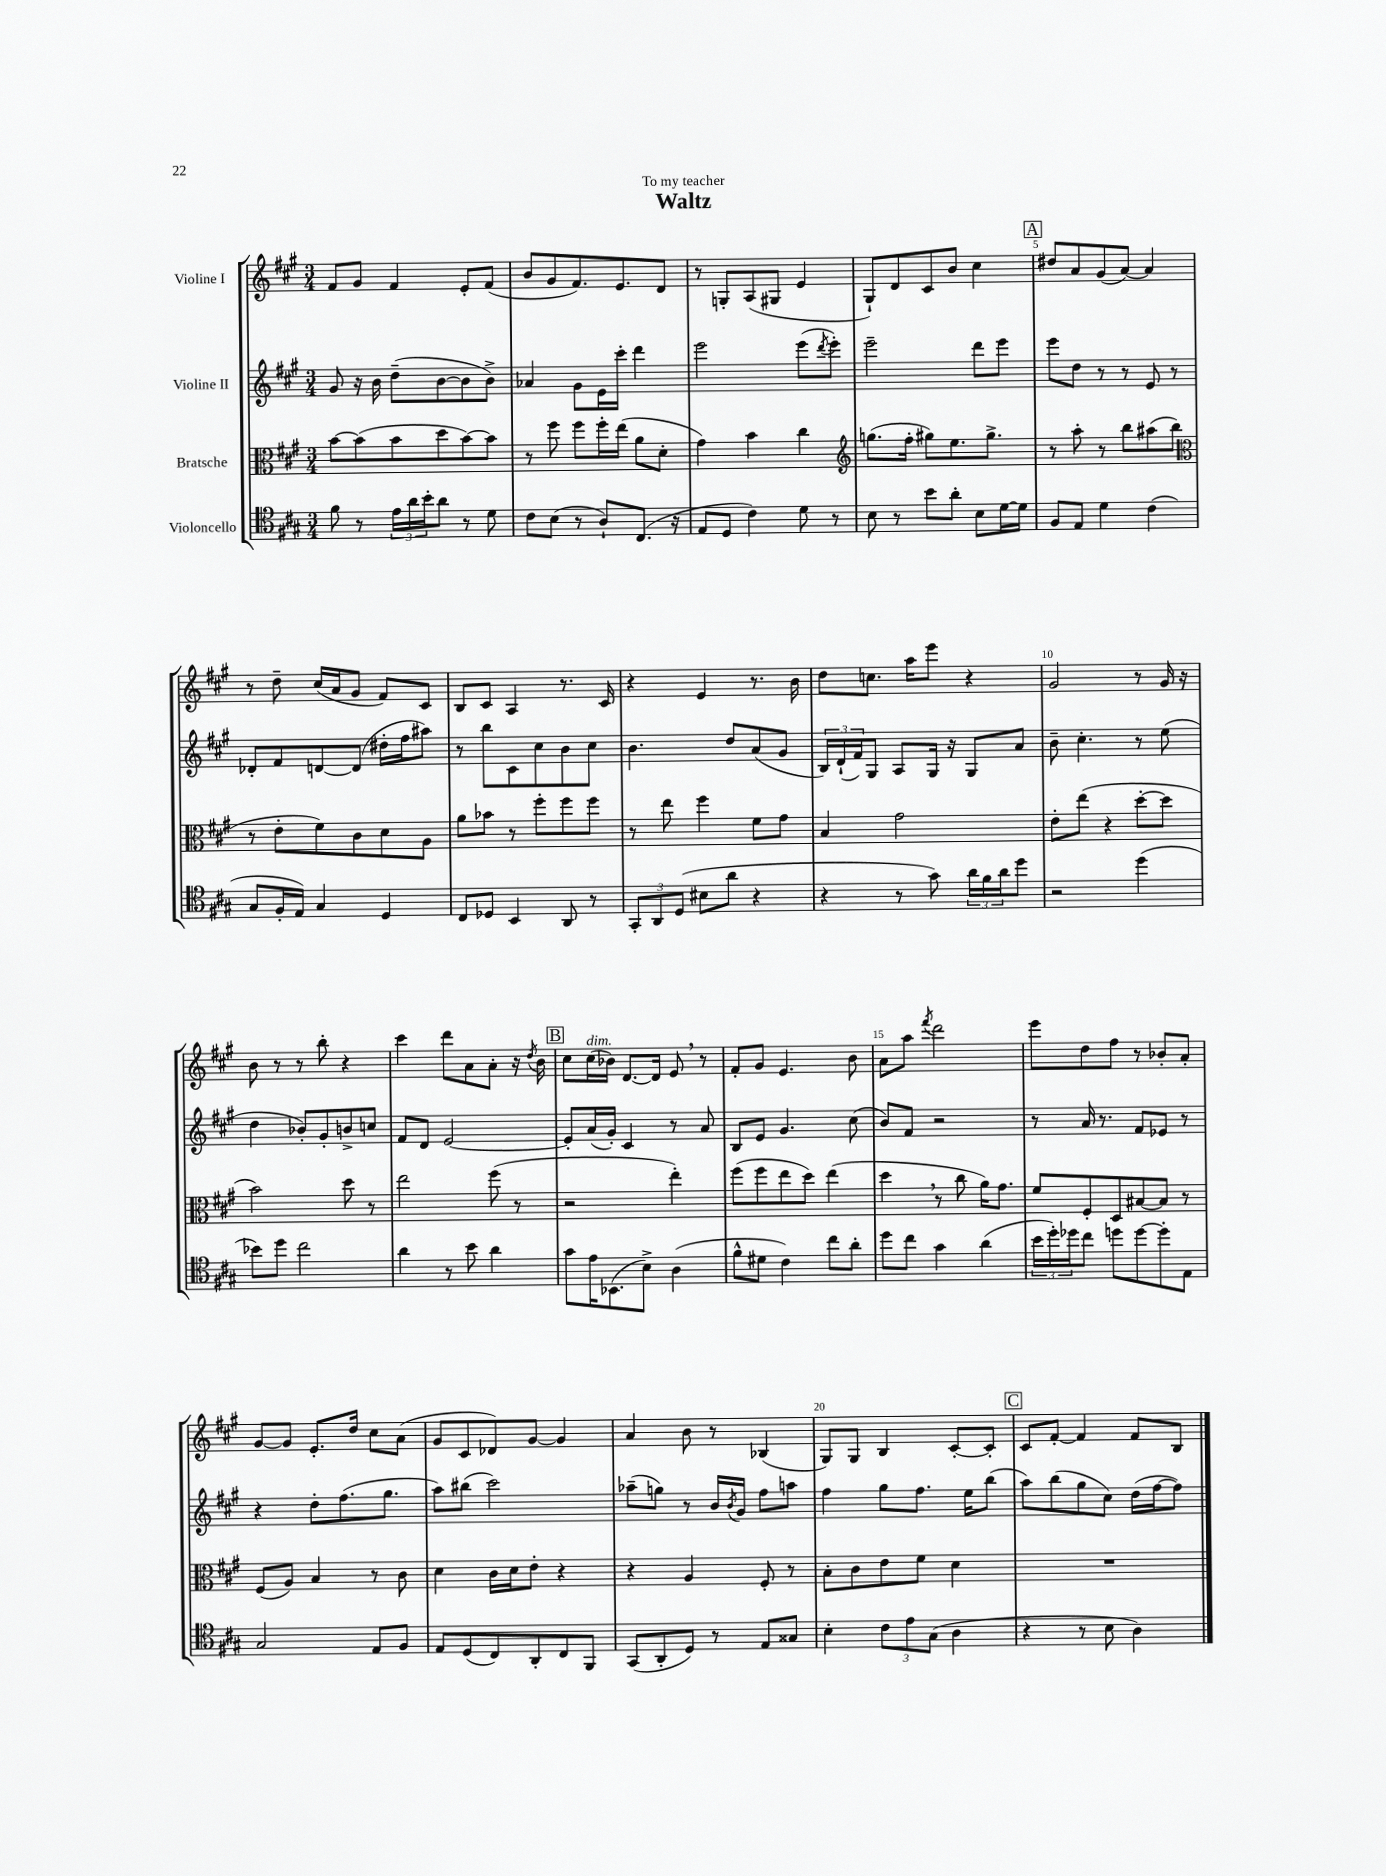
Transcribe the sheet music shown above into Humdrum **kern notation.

**kern	**kern	**kern	**kern
*staff4	*staff3	*staff2	*staff1
*clefC4	*clefC3	*clefG2	*clefG2
*k[f#c#g#]	*k[f#c#g#]	*k[f#c#g#]	*k[f#c#g#]
*M3/4	*M3/4	*M3/4	*M3/4
8f#	[8b	8g#	8f#
8r	(8b]	16r	8g#
.	.	16b	.
24e	8b	(8dd~	4f#
24a	.	.	.
24b'	.	.	.
8a	8dd	[8b	.
8r	[8b)	8b]	8e'
8d	8b]	8b^)	(8f#
=	=	=	=
8c#	8r	4a-	8b
(8B	8ff#	.	8g#
8r	8ff#	8g#	8.f#)
8A`)	16ff#'	16e	.
.	(16ee	16ccc#'	8.e
(8.C#	8a	4ddd	.
.	8d'	.	8d
16r	.	.	.
=	=	=	=
8E	4g#)	2eee	8r
8D	.	.	8G'
4c#)	4b	.	(8A
.	.	.	8G#
8d	4cc#	(8eee	4e
.	.	8qddd	.
8r	.	8eee')	.
=	=	=	=
*	*clefG2	*	*
8B	(8.gg	2eee~	8G#`)
8r	.	.	8d
.	16ff#'	.	.
8b	8gg#)	.	8c#
8a'	8.ee	.	8b
8B	.	8ddd	4cc#
.	8.gg#^	.	.
[16d	.	8eee	.
16d]	.	.	.
=	=	=	=
8F#	8r	8eee	8dd#
8E	8aa'	8dd	8a
4d	8r	8r	(8g#
.	8bb	8r	[8a)
(4c#	(8aa#	8e	4a]
.	8bb	8r	.
=	=	=	=
*	*clefC3	*	*
8G#	8r	8d-'	8r
16F#'	8e'	8f#	8dd~
16E)	.	.	.
4G#	8f#)	[8d	(16cc#
.	.	.	16a
.	8c#	(8d]	8g#
4D	8d	16dd#'	8f#)
.	.	16ff#	.
.	8A	8aa#)	8c#
=	=	=	=
8C#	8a	8r	8B
8D-	8b-	8bb	8c#
4BB	8r	8c#	4A
.	8ff#'	8cc#	.
8AA	8ff#	8b	8.r
8r	8ff#	8cc#	.
.	.	.	16c#
=	=	=	=
12GG#'	8r	4.b	4r
12AA	.	.	.
.	8ee	.	.
(12D	.	.	.
8B#	4ff#	.	4e
8a	.	8dd	.
4r	8f#	(8a	8.r
.	8g#	8g#	.
.	.	.	16b
=	=	=	=
4r	4B	24B)	8dd
.	.	(24d`	.
.	.	24f#)	.
.	.	8G#	8.cc
8r	2g#	8A	.
.	.	.	16aa
8g#)	.	16G#	8eee
.	.	16r	.
24a	.	8G#	4r
24f#	.	.	.
24a	.	.	.
8dd	.	8a	.
=	=	=	=
2r	8e'	8b~	2g#
.	(8ee	4.cc#'	.
.	4r	.	.
(4dd	[8dd'	8r	8r
.	8dd]	(8ee	16g#
.	.	.	16r
=	=	=	=
8b-)	2b)	4dd	8b
8dd	.	.	8r
2cc#	.	8b-')	8r
.	.	8g#'	8bb'
.	8dd	8b^	4r
.	8r	8cc	.
=	=	=	=
4a	2ee	8f#	4ccc#
.	.	8d	.
8r	.	[2e	8ddd
8b	.	.	8a
4a	(8ff#	.	8a'
.	8r	.	16r
.	.	.	8qdd
.	.	.	16b
=	=	=	=
8g#	2r	8e']	8cc#
16e	.	(16a	(16cc#
(8.BB-	.	16g#')	16b-)
.	.	4c#	[8.d
8B^)	.	.	.
.	.	.	16d]
(4A	4ee')	8r	8e
.	.	8a	8r
=	=	=	=
8f#^^	(8ff#	8B	8f#'
8d#	8ff#	8e	8g#
4c#)	8ee	4.g#	4.e
.	8dd)	.	.
8cc#	(4ee	.	.
8a'	.	(8cc#	8b
=	=	=	=
8dd	4dd	8b)	8a
8cc#	.	8f#	8aa
.	.	.	8qfff#
4g#	8r	2r	2ddd
.	8cc#	.	.
(4a	16a)	.	.
.	8.g#	.	.
=	=	=	=
24b	8f#	8r	8eee
24dd')	.	.	.
24dd-	.	.	.
8cc#	8F#'	16a	8dd
.	.	8.r	.
8dd	8D	.	8ff#
[8dd	[8B#	8f#	8r
8dd']	8B#]	8e-	8b-'
8E	8r	8r	8a'
=	=	=	=
2G#	(8F#	4r	[8g#
.	8A)	.	8g#]
.	4B	8dd'	8.e'
.	.	(8.ff#	.
.	.	.	16dd
8E	8r	.	8cc#
.	.	8.gg#	.
8F#	8c#	.	(8a
=	=	=	=
8E	4d	8aa)	8g#
(8D	.	(8bb#	8c#
8C#)	16c#	2ccc#)	8d-)
.	16d	.	.
8AA'	8e'	.	[8g#
8C#	4r	.	4g#]
8FF#	.	.	.
=	=	=	=
(8GG#	4r	(8aa-~	4a
8AA'	.	8gg)	.
8D)	4A	8r	8b
8r	.	16b	8r
.	.	8qb	.
.	.	16g#	.
8E	8F#'	8ff#	(4B-
8G##	8r	8aa	.
=	=	=	=
4B'	8B'	4ff#	8G#)
.	8c#	.	8G#
12c#	8e	8gg#	4B
12e	.	.	.
.	8f#	8.ff#	.
(12G#	.	.	.
4A	4d	.	[8c#'
.	.	16ee	.
.	.	(8bb	8c#']
=	=	=	=
4r	2.r	8aa)	8c#
.	.	(8bb	[8f#'
8r	.	8gg#	4f#]
8B	.	8cc#)	.
4A)	.	(16dd	8f#
.	.	[16ff#	.
.	.	8ff#])	8B
==	==	==	==
*-	*-	*-	*-
